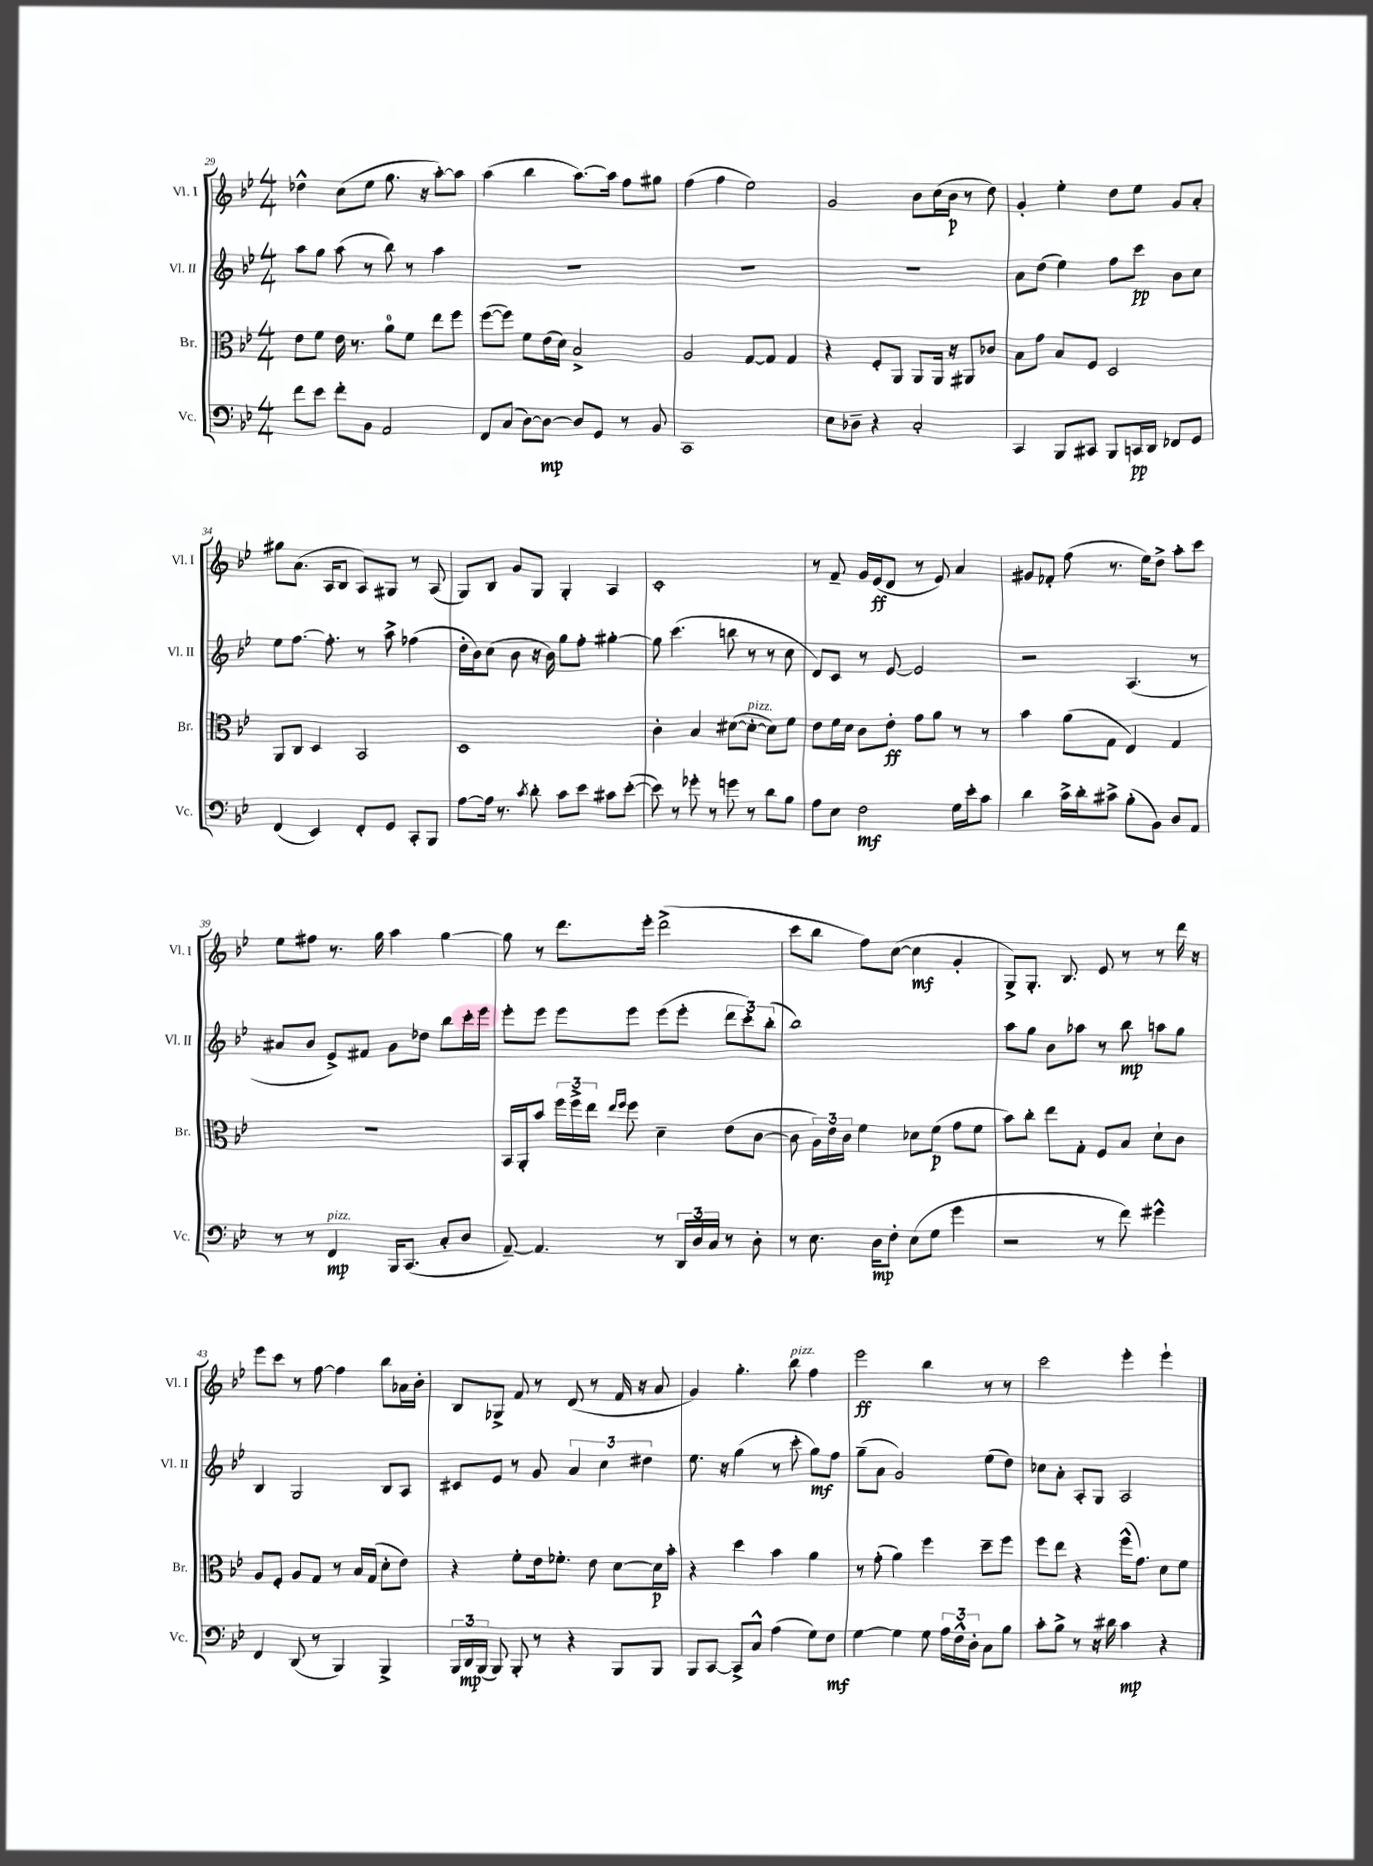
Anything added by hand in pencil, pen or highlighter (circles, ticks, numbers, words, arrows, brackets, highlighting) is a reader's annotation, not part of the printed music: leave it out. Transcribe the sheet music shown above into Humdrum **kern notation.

**kern	**dynam	**kern	**dynam	**kern	**dynam	**kern	**dynam
*part4	*part4	*part3	*part3	*part2	*part2	*part1	*part1
*staff4	*staff4	*staff3	*staff3	*staff2	*staff2	*staff1	*staff1
*I"Vc.	*	*I"Br.	*	*I"Vl. II	*	*I"Vl. I	*
*I'Vc.	*	*I'Br.	*	*I'Vl. II	*	*I'Vl. I	*
*clefF4	*	*clefC3	*	*clefG2	*	*clefG2	*
*k[b-e-]	*	*k[b-e-]	*	*k[b-e-]	*	*k[b-e-]	*
*M4/4	*	*M4/4	*	*M4/4	*	*M4/4	*
=29	=29	=29	=29	=29	=29	=29	=29
8f\L	.	8e-\L	.	8aa\L	.	4dd-X^^\	.
8e-\J	.	8f\J	.	8gg\J	.	.	.
8f'\L	.	16e-\	.	(8aa\	.	(8cc\L	.
.	.	8.r	.	.	.	.	.
8BB-\J	.	.	.	8r	.	8ee-\J	.
2AA/	.	8a\L	.	8bb-\)	.	8.gg\	.
.	.	8f\J	.	8r	.	.	.
.	.	.	.	.	.	16r	.
.	.	8ee-\L	.	4aa\	.	[8aa'\L)	.
.	.	8ff\J	.	.	.	8aa\J]	.
=30	=30	=30	=30	=30	=30	=30	=30
8FF/L	.	([8ff\L	.	1r	.	(4aa\	.
(8C/J	.	8ff\J])	.	.	.	.	.
[8D\L)	.	8f\L	.	.	.	4bb-\	.
8D\J_	mp	(16e-\L	.	.	.	.	.
.	.	16d\JJ)	.	.	.	.	.
8D/L]	.	2B-^/	.	.	.	[8.aa\L)	.
8GG/J	.	.	.	.	.	.	.
.	.	.	.	.	.	16aa\Jk]	.
8r	.	.	.	.	.	8ff\L	.
8BB-/	.	.	.	.	.	8gg#X\J	.
=31	=31	=31	=31	=31	=31	=31	=31
1CC	.	2A/	.	1r	.	(4ff\	.
.	.	.	.	.	.	4ff\	.
.	.	[8G/L	.	.	.	2ee-\)	.
.	.	8G/J]	.	.	.	.	.
.	.	4G/	.	.	.	.	.
=32	=32	=32	=32	=32	=32	=32	=32
8E-\L	.	4r	.	1r	.	2g/	.
8D-X~\J	.	.	.	.	.	.	.
4r	.	8F'/L	.	.	.	.	.
.	.	8AA/J	.	.	.	.	.
2C'/	.	8AA/L	.	.	.	8b-\L	.
.	.	16AA/Jk	.	.	.	(16cc\L	.
.	.	16r	.	.	.	16b-\JJ	p
.	.	8AA#X/L	.	.	.	8r	.
.	.	8c-X/J	.	.	.	8dd\)	.
=33	=33	=33	=33	=33	=33	=33	=33
4CC/	.	8B-\L	.	8a\L	.	4g'/	.
.	.	8g\J	.	(8dd\J	.	.	.
8BBB-/L	.	8B-/L	.	4ee-\)	.	4ee-'\	.
8CC#X/J	.	8F/J	.	.	.	.	.
8BBB-/L	.	2D/	.	8ff\L	.	8dd\L	.
16CCn/L	pp	.	.	8ccc\J	pp	8ee-\J	.
16DD/JJ	.	.	.	.	.	.	.
8FF-X/L	.	.	.	8b-\L	.	8g/L	.
8GG/J	.	.	.	8cc\J	.	8a'/J	.
!!LO:LB:g=z
=34	=34	=34	=34	=34	=34	=34	=34
(4FF/	.	8AA/L	.	8ee-\L	.	8gg#X\L	.
.	.	8C/J	.	[8.ff\J	.	(8.a\J	.
4EE-/)	.	4D/	.	.	.	.	.
.	.	.	.	8.ff'\]	.	16A/KL	.
.	.	.	.	.	.	8B-/J	.
8FF'/L	.	2BB-/	.	8r	.	8A/L)	.
8GG/J	.	.	.	8aa^\	.	8G#X/J	.
8CC'/L	.	.	.	(4ff-X\	.	8r	.
8BBB-/J	.	.	.	.	.	(8A/	.
=35	=35	=35	=35	=35	=35	=35	=35
[8A\L	.	1D	.	16dd'\LL	.	8G/L)	.
.	.	.	.	16b-\J)	.	.	.
16A\Jk]	.	.	.	(8cc\J	.	8B-/J	.
8.r	.	.	.	.	.	.	.
.	.	.	.	8b-\	.	8g/L	.
8qc/	.	.	.	.	.	.	.
8d'\	.	.	.	16r	.	8G/J	.
.	.	.	.	16b-\)	.	.	.
8c\L	.	.	.	8gg\L	.	4G'/	.
8e-\J	.	.	.	8ff'\J	.	.	.
8c#X\L	.	.	.	[4gg#X'\	.	4A/	.
([8e-'\J	.	.	.	.	.	.	.
=36	=36	=36	=36	=36	=36	=36	=36
8e-\])	.	4c'\	.	8gg#\]	.	1c'	.
8r	.	.	.	(4.ccc\	.	.	.
8g-X'\	.	4B-/	.	.	.	.	.
8r	.	.	.	.	.	.	.
8gn\	.	([8d#X\L	.	8bbn\	.	.	.
!	!	!LO:TX:a:i:t=pizz.	!	!	!	!	!
8r	.	8d#'\J_	.	8r	.	.	.
8d\L	.	8d#\L])	.	8r	.	.	.
8B-\J	.	8f\J	.	8cc\	.	.	.
=37	=37	=37	=37	=37	=37	=37	=37
8A\L	.	8e-\L	.	8d/L)	.	8r	.
8E-\J	.	16f\L	.	8c/J	.	8f~/	.
.	.	16d\JJ	.	.	.	.	.
2F\	mf	8c\L	.	8r	.	16g/LL	.
.	.	.	.	.	.	(16e-/J	ff
.	.	8e-'\J	ff	[8e-/	.	8d/J	.
.	.	8g\L	.	2e-/]	.	8r	.
.	.	8a\J	.	.	.	8e-/)	.
16G\LL	.	8r	.	.	.	4a/	.
16e-'\J	.	.	.	.	.	.	.
8c\J	.	8r	.	.	.	.	.
=38	=38	=38	=38	=38	=38	=38	=38
4d\	.	4b-\	.	2r	.	8g#X/L	.
.	.	.	.	.	.	8f-X'/J	.
16c^\LL	.	(8a\L	.	.	.	(8ff\	.
16d'\J	.	.	.	.	.	.	.
8c#X^\J	.	8G\J	.	.	.	8.r	.
(8B-'\L	.	4E-/)	.	(4.A/	.	.	.
.	.	.	.	.	.	16ee-\KL)	.
8BB-\J)	.	.	.	.	.	8dd^\J	.
8D/L	.	4G/	.	.	.	8aa'\L	.
8AA/J	.	.	.	8r	.	8ccc\J	.
!!LO:LB:g=z
=39	=39	=39	=39	=39	=39	=39	=39
8r	.	1r	.	8a#X/L	.	8ee-\L	.
8r	.	.	.	8b-/J	.	8ff#X\J	.
!LO:TX:a:i:t=pizz.	!	!	!	!	!	!	!
4FF/	mp	.	.	8e-^/L)	.	8.r	.
.	.	.	.	8f#X/J	.	.	.
.	.	.	.	.	.	16gg\	.
16BBB-/KL	.	.	.	8g\L	.	4aa\	.
(8.CC/J	.	.	.	.	.	.	.
.	.	.	.	8dd-X\J	.	.	.
8C'/L	.	.	.	8bb-\L	.	[4gg\	.
8D/J	.	.	.	16ccc'\L	.	.	.
.	.	.	.	16eee-\JJ	.	.	.
=40	=40	=40	=40	=40	=40	=40	=40
[8AA~/)	.	16BB-/LL	.	8eee-'\L	.	8gg\]	.
.	.	16AA'/J	.	.	.	.	.
4.AA/]	.	8b-/J	.	8eee-\J	.	8r	.
.	.	24ff\LL	.	8eee-\L	.	8.ddd\L	.
.	.	24ff^\	.	.	.	.	.
.	.	24ee-\JJ	.	.	.	.	.
.	.	16qqee-/LL	.	.	.	.	.
.	.	16qqff/JJ	.	.	.	.	.
.	.	8ff\	.	8eee-\J	.	.	.
.	.	.	.	.	.	16eee-'\Jk	.
8r	.	4d~\	.	(8eee-\L	.	(2ddd^\	.
24DD/LL	.	.	.	8eee-'\J	.	.	.
24D/	.	.	.	.	.	.	.
24C/JJ	.	.	.	.	.	.	.
8r	.	(8e-\L	.	12ddd\L	.	.	.
.	.	.	.	12ccc'\)	.	.	.
8D'\	.	[8c\J	.	.	.	.	.
.	.	.	.	(12bb-'\J	.	.	.
=41	=41	=41	=41	=41	=41	=41	=41
8r	.	8c\]	.	1bb-)	.	8ccc\L	.
8.E-\	.	24A\LL)	.	.	.	8bb-\J	.
.	.	24e-\	.	.	.	.	.
.	.	24c\JJ	.	.	.	.	.
.	.	4f\	.	.	.	8ff\L)	.
16D\KL	mp	.	.	.	.	.	.
8F'\J	.	.	.	.	.	([8cc\J	.
(8E-\L	.	8d-X\L	.	.	.	4cc\]	mf
8G\J	.	(8f\J	p	.	.	.	.
4g\	.	8g\L	.	.	.	4g'/	.
.	.	8f\J	.	.	.	.	.
=42	=42	=42	=42	=42	=42	=42	=42
2r	.	8b-\L)	.	8aa\L	.	8G^/L)	.
.	.	8cc'\J	.	8gg\J	.	8.G'/J	.
.	.	8ee-\L	.	8b-\L	.	.	.
.	.	.	.	.	.	8.B-/	.
.	.	8G'\J	.	8aa-X\J	.	.	.
8r	.	8F/L	.	8r	.	8e-/	.
8f\)	.	8B-/J	.	8bb-\	mp	8r	.
4g#X^^\	.	8d`\L	.	8aan\L	.	8r	.
.	.	8c\J	.	8gg\J	.	16ddd\	.
.	.	.	.	.	.	16r	.
!!LO:LB:g=z
=43	=43	=43	=43	=43	=43	=43	=43
4FF/	.	8A/L	.	4B-/	.	8eee-\L	.
.	.	8F'/J	.	.	.	8ccc\J	.
(8DD/	.	8A/L	.	2G/	.	8r	.
8r	.	8G/J	.	.	.	[8ff\	.
4BBB-/)	.	8r	.	.	.	4ff\]	.
.	.	16B-/LL	.	.	.	.	.
.	.	(16G/JJ	.	.	.	.	.
4BBB-^/	.	8d'\L	.	8B-/L	.	8bb-\L	.
.	.	8e-\J)	.	8A/J	.	16a-X\L	.
.	.	.	.	.	.	16b-'\JJ	.
=44	=44	=44	=44	=44	=44	=44	=44
24BBB-/LL	.	4r	.	8c#X/L	.	8B-/L	.
24DD/	mp	.	.	.	.	.	.
(24BBB-/JJ	.	.	.	.	.	.	.
8BBB-/)	.	.	.	8e-/J	.	8G-X^/J	.
8BBB-'/	.	8f'\L	.	8r	.	8f/	.
8r	.	16e-\k	.	8g/	.	8r	.
.	.	8.f-X'\J	.	.	.	.	.
4r	.	.	.	6a/	.	(8d/	.
.	.	8e-\	.	.	.	8r	.
.	.	.	.	6cc\	.	.	.
8BBB-/L	.	[8d\L	.	.	.	16f/	.
.	.	.	.	.	.	16r	.
.	.	.	.	6dd#X\	.	.	.
8BBB-/J	.	16d\L]	p	.	.	8a/	.
.	.	16b-'\JJ	.	.	.	.	.
=45	=45	=45	=45	=45	=45	=45	=45
8BBB-/L	.	4r	.	8.ee-\	.	4g/)	.
[8CC/J	.	.	.	.	.	.	.
.	.	.	.	16r	.	.	.
8CC^/L]	.	4dd\	.	(4gg\	.	4.gg'\	.
8C^^/J	.	.	.	.	.	.	.
(4A\	.	4b-\	.	8r	.	.	.
!	!	!	!	!	!	!LO:TX:a:i:t=pizz.	!
.	.	.	.	8ccc'\	.	8bb-\	.
8G\L)	.	4a\	.	8gg\L)	mf	4ff\	.
8F\J	mf	.	.	8ff\J	.	.	.
=46	=46	=46	=46	=46	=46	=46	=46
[4G\	.	8r	.	(8gg~\L	.	2eee-\	ff
.	.	(8g'\	.	8a\J	.	.	.
4G\]	.	4a\)	.	2g/)	.	.	.
8G\	.	4ff\	.	.	.	4bb-\	.
24A\LL	.	.	.	.	.	.	.
24F^^\	.	.	.	.	.	.	.
24D'\JJ	.	.	.	.	.	.	.
8C\L	.	8dd~\L	.	(8ee-\L	.	8r	.
8B-\J	.	8ff\J	.	8dd\J)	.	8r	.
=47	=47	=47	=47	=47	=47	=47	=47
8c'\L	.	8ff\L	.	8cc-X\L	.	2ccc\	.
8B-^\J	.	8ee-\J	.	8a'\J	.	.	.
8r	.	4r	.	8A'/L	.	.	.
16r	.	.	.	8G/J	.	.	.
16d#X\	.	.	.	.	.	.	.
4c\	mp	(16ff^^\KL	.	2A/	.	4eee-'\	.
.	.	8.g\J)	.	.	.	.	.
4r	.	8d\L	.	.	.	4eee-`\	.
.	.	8f\J	.	.	.	.	.
==	==	==	==	==	==	==	==
*-	*-	*-	*-	*-	*-	*-	*-
